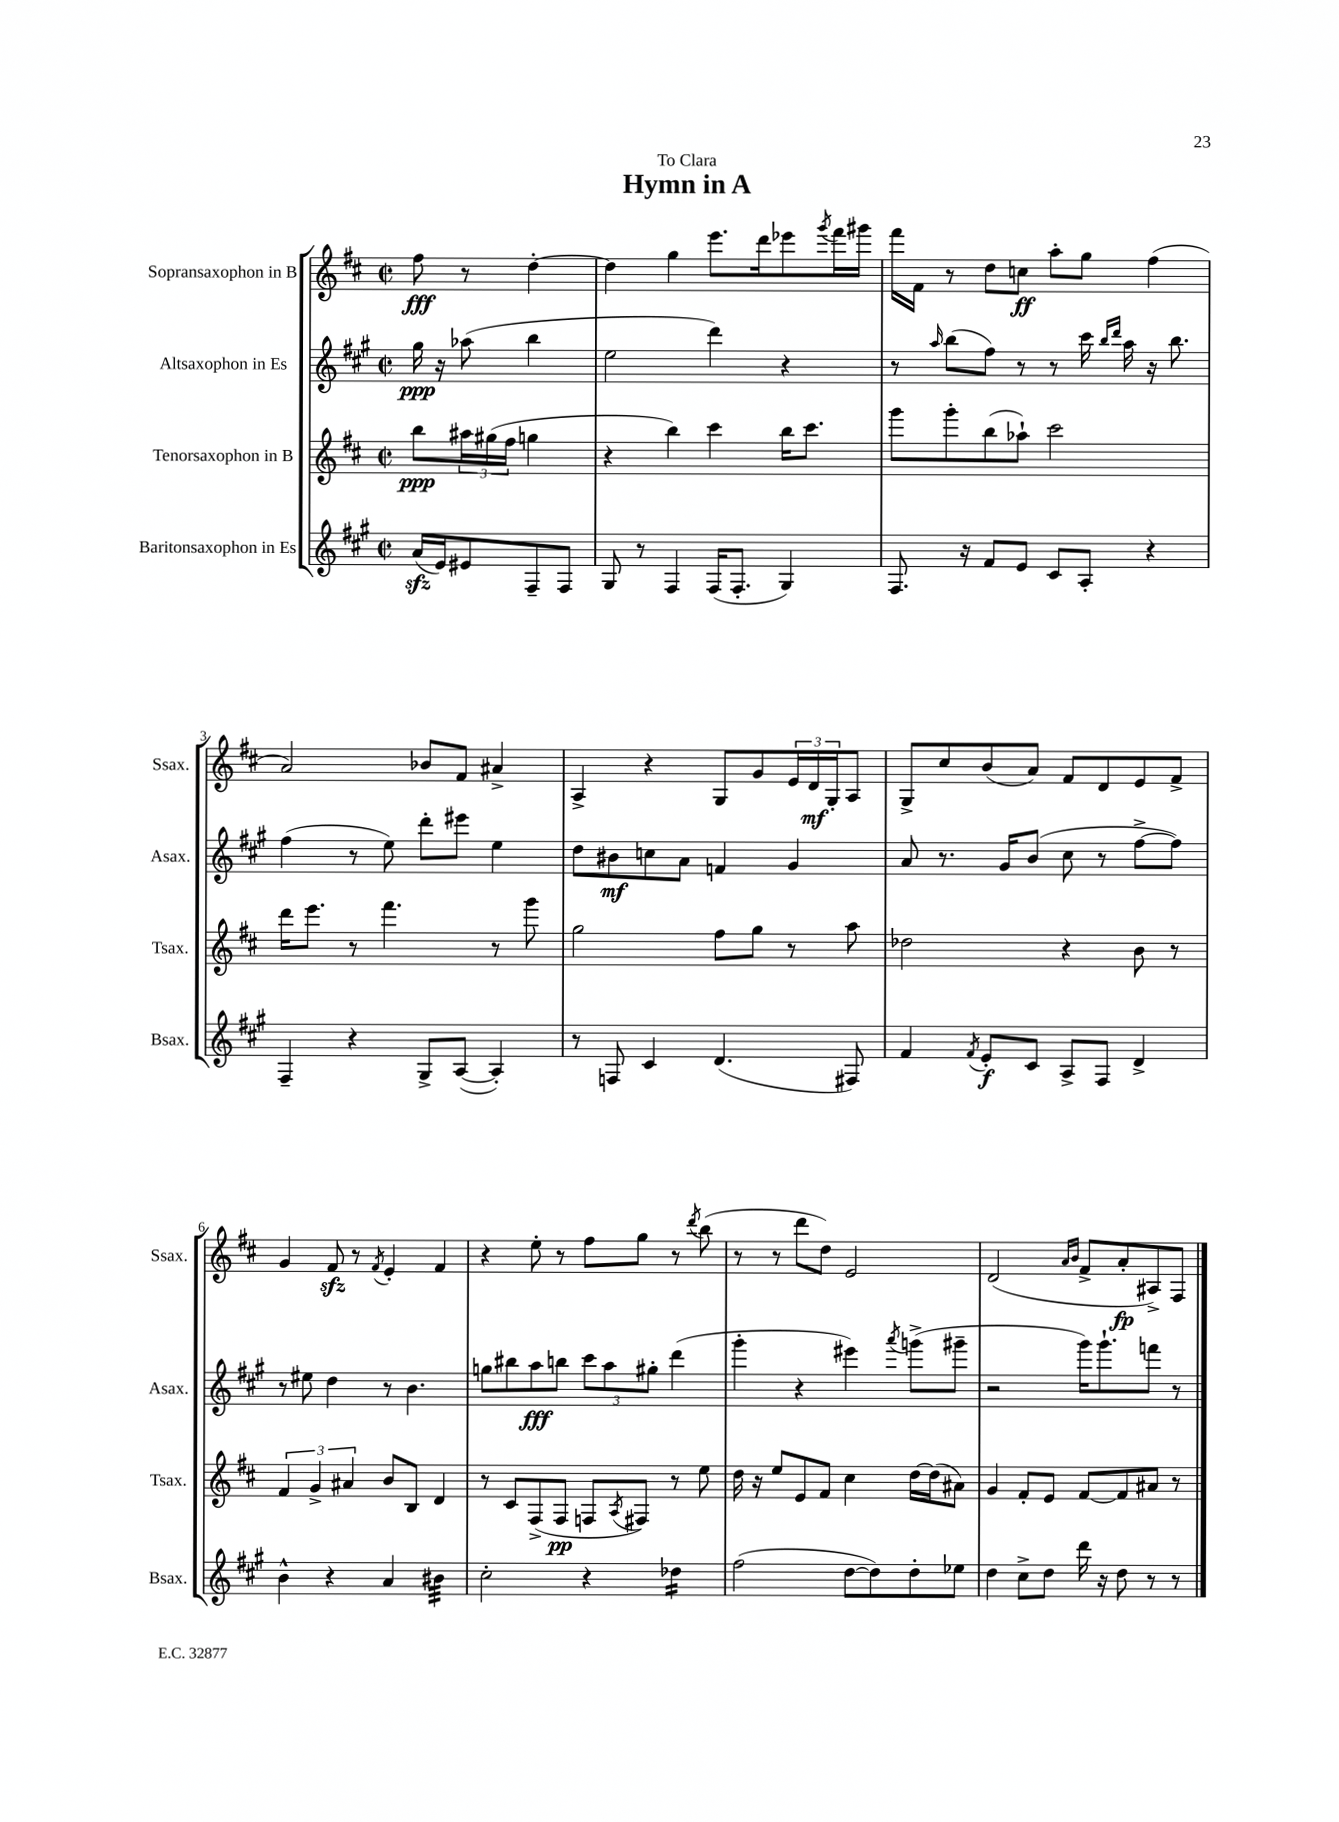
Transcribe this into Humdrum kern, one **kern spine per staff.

**kern	**kern	**kern	**kern
*staff4	*staff3	*staff2	*staff1
*clefG2	*clefG2	*clefG2	*clefG2
*k[f#c#g#]	*k[f#c#]	*k[f#c#g#]	*k[f#c#]
*M2/2	*M2/2	*M2/2	*M2/2
*met(c|)	*met(c|)	*met(c|)	*met(c|)
(16a/LL	8bb\L	16gg#\	8ff#\
16e/J)	.	16r	.
8e#/	24aa#\L	(8aa-\	8r
.	(24gg#\	.	.
.	24ff#\JJ	.	.
8F#~/	4gg\	4bb\	[4dd'\
8F#/J	.	.	.
=	=	=	=
8G#/	4r	2ee\	4dd\]
8r	.	.	.
4F#/	4bb\)	.	4gg\
(16F#/LK	4ccc#\	4ddd\)	8.eee\L
8.F#'/J	.	.	.
.	.	.	16ddd\k
4G#/)	16bb\LK	4r	8eee-\
.	8.ccc#\J	.	.
.	.	.	8qggg/
.	.	.	16fff#\L
.	.	.	16ggg#\JJ
=	=	=	=
8.F#/	8ggg\L	8r	16fff#\LL
.	.	.	16f#\JJ
.	.	16qqaa/	.
.	8ggg'\	(8bb\L	8r
16r	.	.	.
8f#/L	(8bb\	8ff#\J)	8dd\L
8e/J	8aa-`\J)	8r	8cc\J
8c#/L	2ccc#\	8r	8aa'\L
8A'/J	.	16ccc#\	8gg\J
.	.	16qqbb/LL	.
.	.	16qqddd/JJ	.
.	.	16aa\	.
4r	.	16r	(4ff#\
.	.	8.bb\	.
=	=	=	=
4F#~/	16ddd\LK	(4ff#\	2a/)
.	8.eee\J	.	.
4r	8r	8r	.
.	4.fff#\	8ee\)	.
8G#^/L	.	8ddd'\L	8b-/L
([8A/J	.	8eee#\J	8f#/J
4A'/])	8r	4ee\	4a#^/
.	8ggg\	.	.
=	=	=	=
8r	2gg\	8dd\L	4A^/
8F/	.	8b#\	.
4c#/	.	8cc\	4r
.	.	8a\J	.
(4.d/	8ff#\L	4f/	8G/L
.	8gg\J	.	8g/
.	8r	4g#/	24e/L
.	.	.	24d/
.	.	.	24G'/J
8F#/)	8aa\	.	8A/J
=	=	=	=
4f#/	2dd-\	8a/	8G^/L
.	.	8.r	8cc#/
8qf#/	.	.	.
8e'/L	.	.	(8b/
.	.	16g#/LK	.
8c#/J	.	(8b/J	8a/J)
8A^/L	4r	8cc#\	8f#/L
8F#/J	.	8r	8d/
4d^/	8b\	[8ff#^\L	8e/
.	8r	8ff#\]J)	8f#^/J
=	=	=	=
4b^^\	6f#/	8r	4g/
.	.	8ee#\	.
.	6g^/	.	.
4r	.	4dd\	8f#/
.	6a#/	.	.
.	.	.	8r
.	.	.	8qf#/
4a/	8b/L	8r	4e'/
.	8B/J	4.b\	.
4b#\	4d/	.	4f#/
=	=	=	=
2cc#'\	8r	8gg\L	4r
.	8c#/L	8bb#\	.
.	(8F#^/	8aa\	8ee'\
.	8F#/J	8bb\J	8r
4r	8F/L	12ccc#\L	8ff#\L
.	.	12aa\	.
.	8qA/	.	.
.	8F#/J)	.	8gg\J
.	.	12gg#'\J	.
4dd-\	8r	(4ddd\	8r
.	.	.	8qddd/
.	8ee\	.	(8bb\
=	=	=	=
(2ff#\	16dd\	4ggg#'\	8r
.	16r	.	.
.	8ee/L	.	8r
.	8e/	4r	8ddd\L
.	8f#/J	.	8dd\J)
[8dd\L	4cc#\	4eee#\)	2e/
8dd\])	.	.	.
.	.	8qaaa/	.
8dd'\	[16dd\LL	(8ggg^\L	.
.	(16dd\]J	.	.
8ee-\J	8a#\J)	8ggg#~\J	.
=	=	=	=
4dd\	4g/	2r	(2d/
8cc#^\L	8f#'/L	.	.
8dd\J	8e/J	.	.
.	.	.	16qqa/LL
.	.	.	16qqb/JJ
16ddd\	[8f#/L	16ggg#\LK)	8f#^/L
16r	.	8.ggg#`\	.
8dd\	8f#/]	.	8a'/
8r	8a#/J	8fff\J	8A#^/)
8r	8r	8r	8F#/J
==	==	==	==
*-	*-	*-	*-
